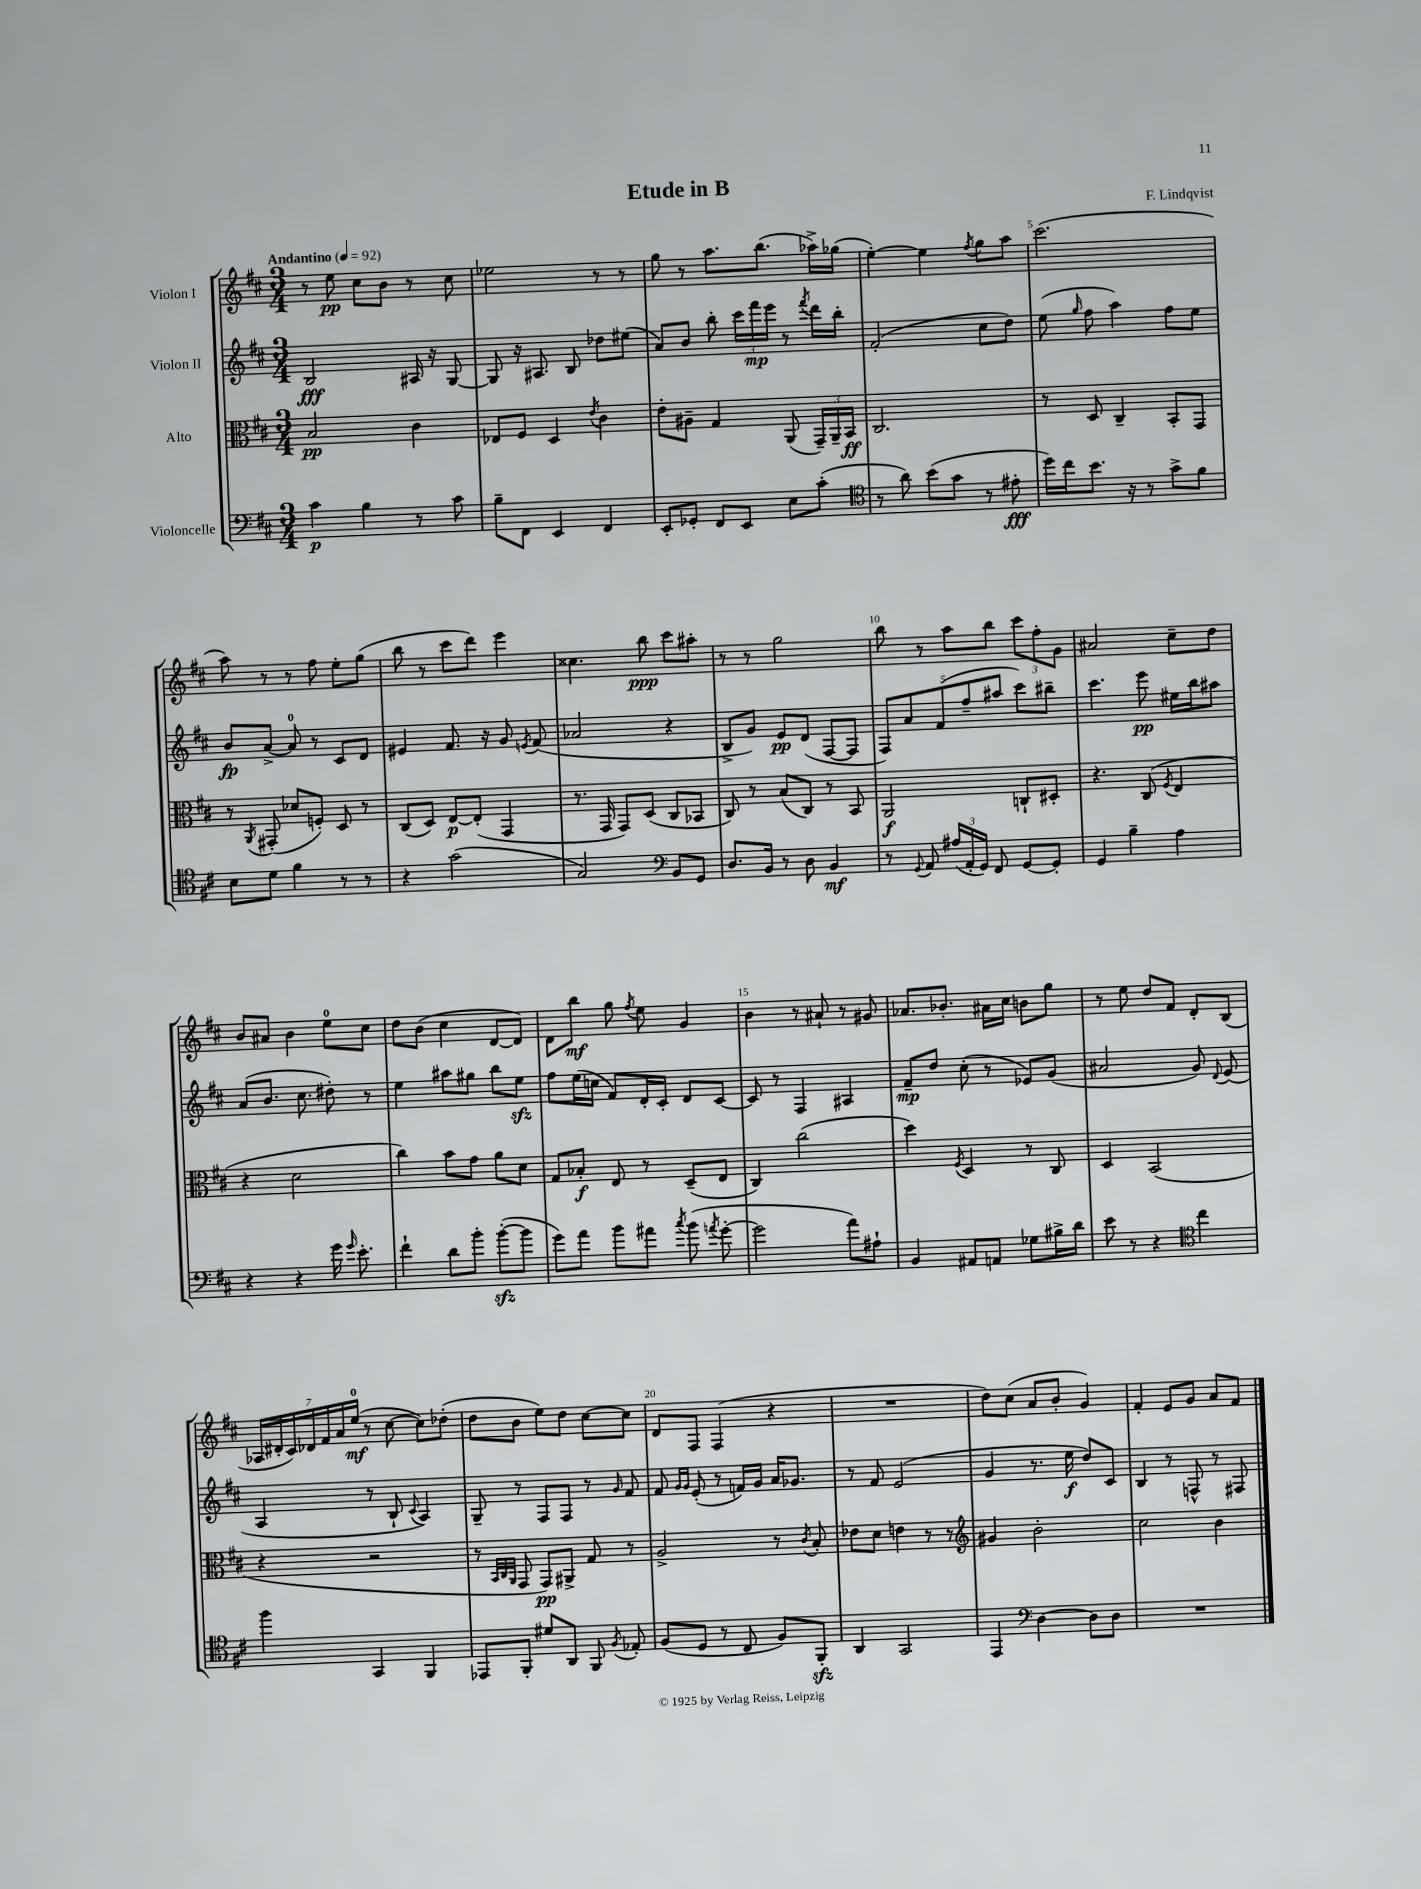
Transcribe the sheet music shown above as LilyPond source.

\header { title = "Etude in B" composer = "F. Lindqvist" }
<<
\new StaffGroup <<
\new Staff = "s0" \with { instrumentName = "Violon I" } {
    \clef treble \key d \major \numericTimeSignature \time 3/4 \tempo "Andantino" 4 = 92
    \autoBeamOff r8 e''8\pp cis''8[ b'8] r8 cis''8 |
    ees''2 r8 r8 |
    g''8 r8 a''8.[ b''8.]( aes''16[->) ges''16]( |
    e''4~-.) e''4 \acciaccatura { fis''8 } g''8[ a''8] |
    cis'''2.( |
    a''8) r8 r8 fis''8 e''8[-. g''8]( |
    b''8 r8 cis'''8[ d'''8]) e'''4 |
    cisis''4. b''8\ppp cis'''8[ ais''8]-. |
    r8 r8 g''2 |
    b''8 r8 a''8[ b''8] \tuplet 3/2 { cis'''8[ fis''8-. g'8] } |
    ais'2 cis''8[-- d''8] |
    b'8[ ais'8] b'4 e''8[-0 cis''8] |
    d''8[ b'8]( cis''4 d'8[~ d'8]) |
    d'8[ b''8]\mf g''8 \acciaccatura { fis''8 } e''8 g'4 |
    b'4 r8 ais'8-! r8 gis'8 |
    aes'8.[ bes'8.]-. ais'16[ cis''16] b'8[ g''8] |
    r8 e''8 d''8[ fis'8] d'8[-. b8]( |
    \tuplet 7/4 { aes16[ dis'16-. cis'16) des'16 fis'16 a'16 e''16]-0\mf( } r8 cis''8~ cis''8[) des''8]-.( |
    d''8[ b'8] e''8[) d''8] cis''8[~ cis''8] |
    d'8[ fis8] fis4( r4 |
    R2. |
    d''8[) cis''8]( a'8[ b'8]-. g'4) |
    fis'4-. e'8[ g'8] a'8[ fis'8] \bar "|." |
}
\new Staff = "s1" \with { instrumentName = "Violon II" } {
    \clef treble \key d \major \numericTimeSignature \time 3/4
    \autoBeamOff b2\fff ais16 r16 g8~ |
    g8 r16 ais8. b8 des''8[ eis''8]( |
    a'8[) b'8] b''8-. \tuplet 3/2 { cis'''16[ fis'''16\mp e'''16] } r8 \acciaccatura { fis'''8 } d'''16[ b''16]-. |
    fis'2-.( cis''8[ d''8]) |
    e''8( \grace { g''16 } fis''8 a''4) fis''8[ e''8] |
    b'8[\fp a'8]~-> a'8-0 r8 cis'8[ d'8] |
    eis'4 fis'8. r16 g'8 \acciaccatura { e'8 } fis'8( |
    aes'2 r4 |
    b8[-> g'8]) e'8[\pp d'8]( fis8[~ fis8] |
    \tuplet 5/4 { fis8[) a'8 fis'8( fis''8-- ais''8] } cis'''8[) bis''8]-- |
    cis'''4. e'''8\pp eis''16[ b''16 ais''8] |
    a'8[( b'8.] cis''8. dis''8-.) r8 |
    e''4 ais''8[ gis''8] b''8[ e''8]\sfz |
    fis''8[ e''16( c''16] fis'8[) d'16-. cis'16]-. d'8[ cis'8]~ |
    cis'8 r8 fis4 ais4 |
    fis'8[--\mp d''8] cis''8-.( r8 ees'8[) g'8]( |
    ais'2 g'8) \appoggiatura { d'8 } e'8( |
    a4 r8 b8-! \appoggiatura { cis'8 } a4) |
    g8-- r8 fis8[ fis8] r8 \grace { g'16 } fis'8 |
    fis'8 \grace { g'16[ g'16] } e'8-.( r8 f'16[) g'16] a'16[ ges'8.] |
    r8 fis'8 e'2( |
    g'4 r8. e''16\f d''8[) cis'8] |
    b4 r8 f8-^ r8 fis8 \bar "|." |
}
\new Staff = "s2" \with { instrumentName = "Alto" } {
    \clef alto \key d \major \numericTimeSignature \time 3/4
    \autoBeamOff b2\pp cis'4 |
    ees8[ fis8] d4 \acciaccatura { e'8 } cis'4 |
    e'8[-. ais8]-- g4 a,8( \tuplet 3/2 { g,16[--) a,16-- b,16]\ff } |
    cis2. |
    r8 d8 cis4-- b,8[-. g,8] |
    r8 \acciaccatura { a,8 } gis,8-.( des'8[ f8]-.) d8 r8 |
    cis8[( d8]) e8[~\p e8]-.( g,4 |
    r8. g,16 g,8[) d8]( cis8[ bes,8] |
    cis8) r8 b8[( cis8]) r8 b,8 |
    a,2\f c8[-! dis8]-. |
    r4. cis8( \acciaccatura { fis8 } e4 |
    r4 d'2 |
    cis''4) b'8[ g'8] a'8[ d'8] |
    g8[ bes8]-.\f e8 r8 d8[--( e8] |
    cis4) cis''2( |
    d''4) \acciaccatura { fis8 } d4 r8 cis8 |
    d4 b,2( |
    r4 r2 |
    r8 \grace { b,32[ cis32 a,32] } g,8 g,8[\pp) ais,8]-> g8 r8 |
    a2-> r8 \acciaccatura { cis'8 } b8-. |
    ees'8[ d'8] e'4 r8 r8 |
    \clef treble gis'4 b'2-. |
    cis''2 b'4 \bar "|." |
}
\new Staff = "s3" \with { instrumentName = "Violoncelle" } {
    \clef bass \key d \major \numericTimeSignature \time 3/4
    \autoBeamOff cis'4\p b4 r8 cis'8 |
    b8[-- fis,8] e,4 fis,4 |
    e,8[-. ges,8]-. fis,8[ e,8] e8[ cis'8]-.( |
    \clef tenor r8 a'8) b'8[( g'8] r8 eis'8-.\fff |
    d''16[) cis''16 b'8.] r16 r8 g'8[-> fis'8] |
    b8[ d'8] fis'4 r8 r8 |
    r4 g'2( |
    g2) \clef bass b,8[ g,8] |
    d8.[ b,16] r8 d8 b,4\mf |
    r8 \appoggiatura { g,8 } a,8 \tuplet 3/2 { ais16[( a,16-. g,16]) } fis,8 g,8[~ g,8]-. |
    g,4 b4-- a4 |
    r4 r4 g'16 \grace { g'16 } e'8.-. |
    fis'4-! d'8[ b'8]-. b'8[~-.\sfz( b'8] |
    g'8[) a'8] b'8[ ais'8] \acciaccatura { cis''8 } b'8( \acciaccatura { a'8 } g'8~-. |
    g'2 a'8[) ais8]-! |
    b,4 ais,8[ a,8] ges8[ bis16-> d'16] |
    e'8 r8 r4 \clef tenor cis''4 |
    fis''4 g,4 fis,4 |
    ees,8[ fis,8]-. dis'8[ a,8] fis,8 \acciaccatura { fis8 } ees8-. |
    fis8[( d8] r8 cis8 fis8[) fis,8]-.\sfz |
    a,4 g,2 |
    e,4 \clef bass d4~ d8[ d8] |
    R2. \bar "|." |
}
>>
>>
\layout { \context { \Score \override BarNumber.break-visibility = ##(#f #t #t) barNumberVisibility = #(every-nth-bar-number-visible 5) } }
